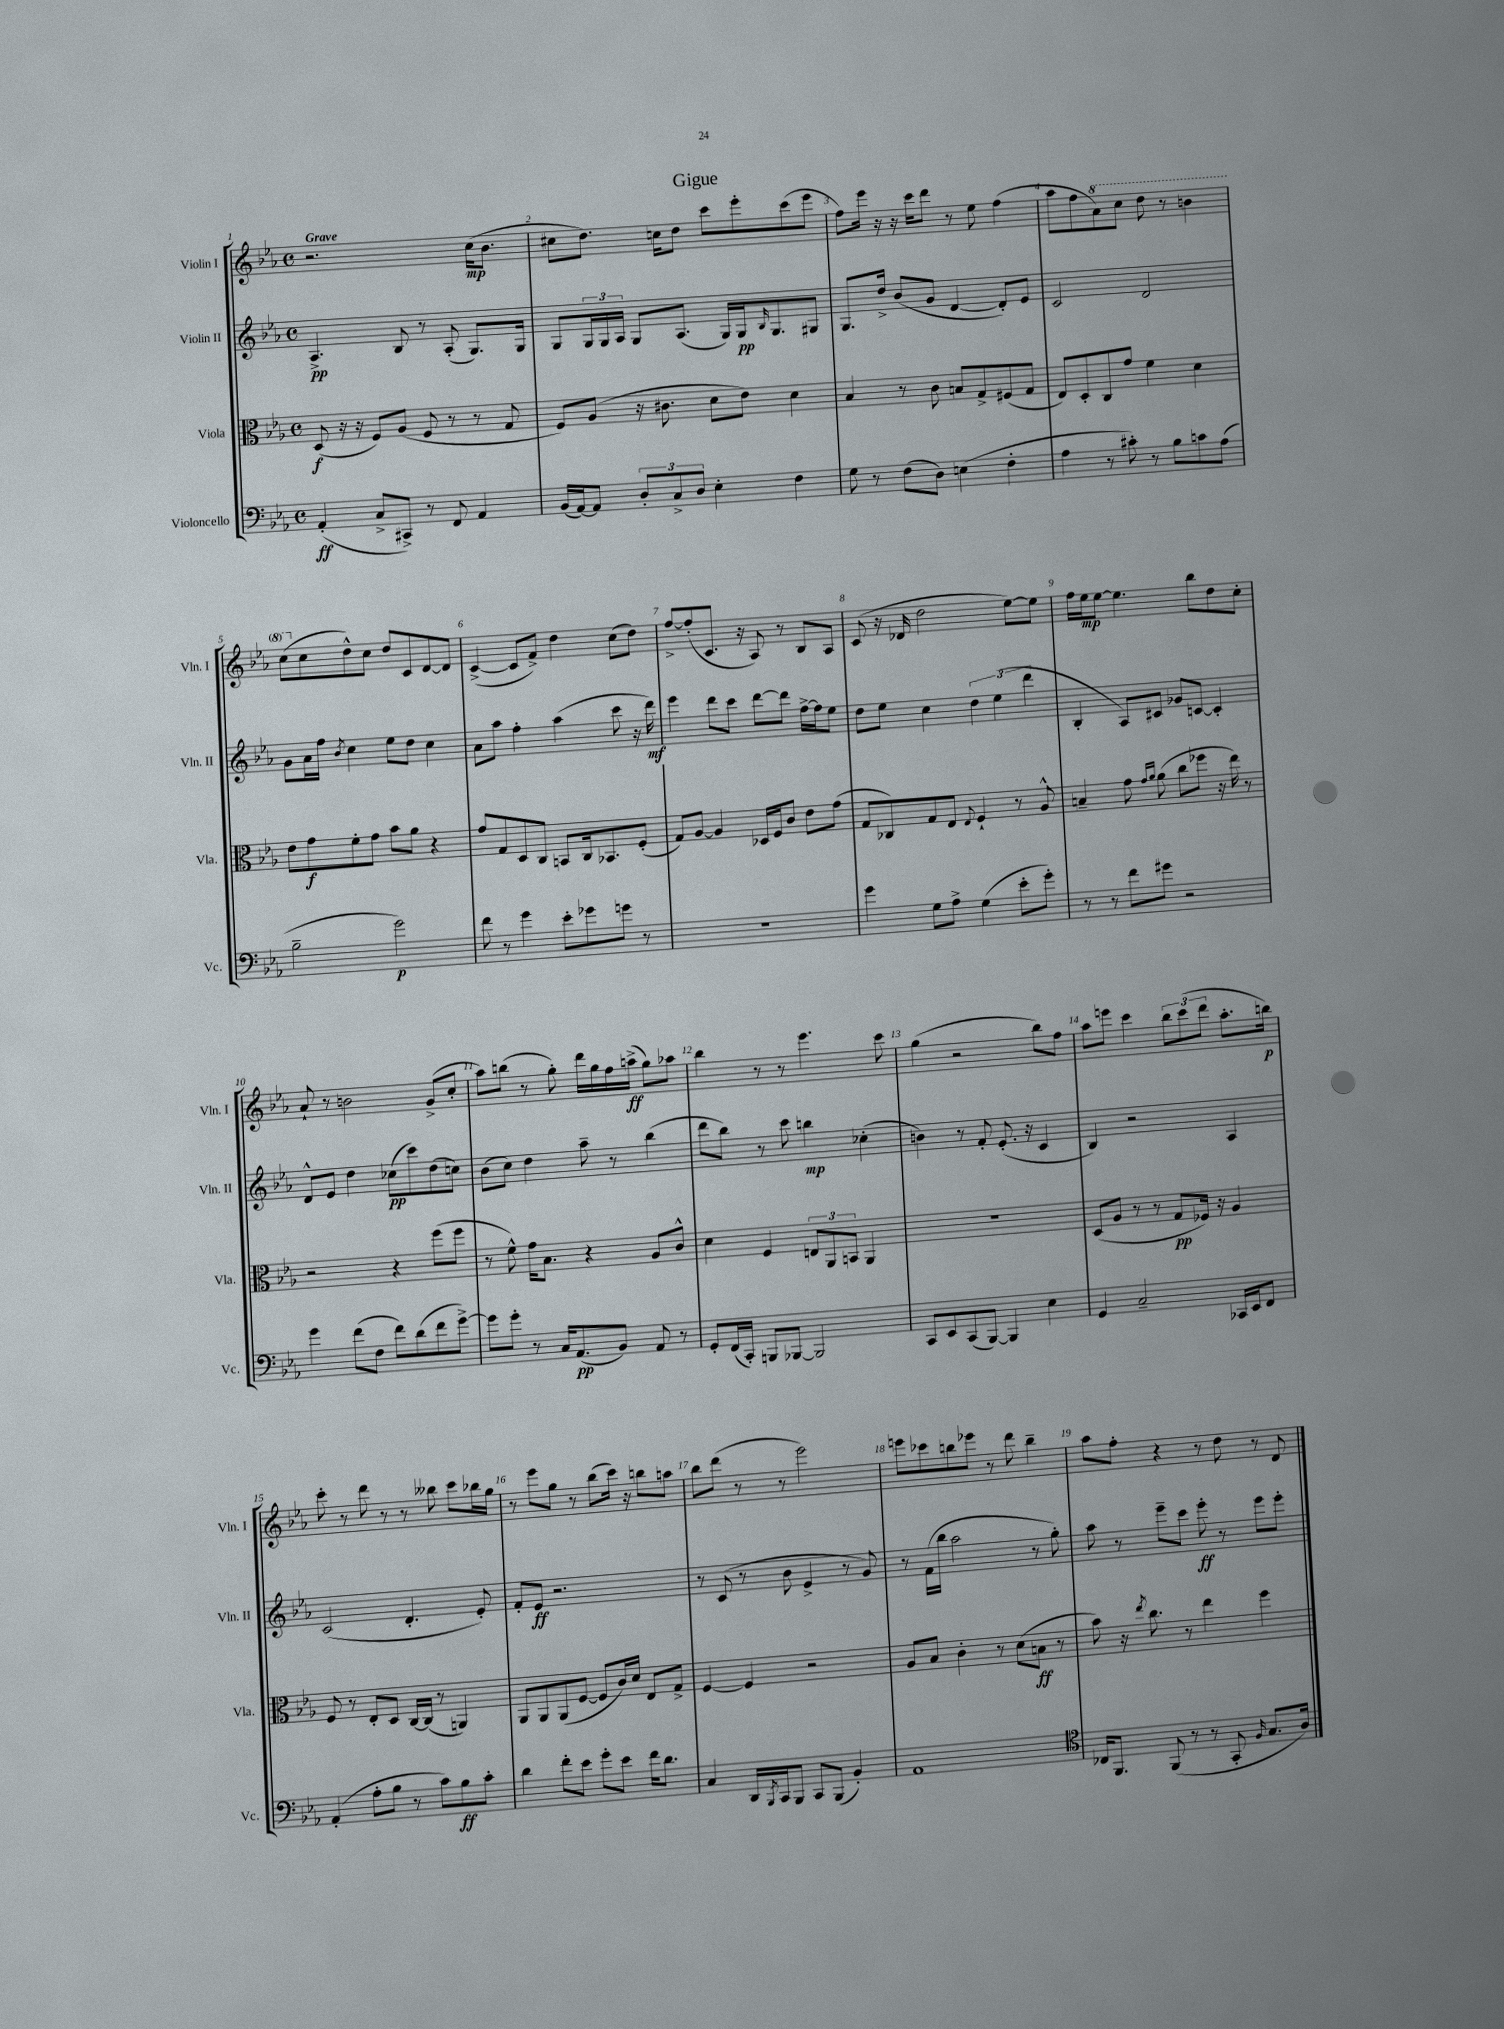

**kern	**dynam	**kern	**dynam	**kern	**dynam	**kern	**dynam
*part4	*part4	*part3	*part3	*part2	*part2	*part1	*part1
*staff4	*staff4	*staff3	*staff3	*staff2	*staff2	*staff1	*staff1
*I"Violoncello	*	*I"Viola	*	*I"Violin II	*	*I"Violin I	*
*I'Vc.	*	*I'Vla.	*	*I'Vln. II	*	*I'Vln. I	*
*clefF4	*	*clefC3	*	*clefG2	*	*clefG2	*
*k[b-e-a-]	*	*k[b-e-a-]	*	*k[b-e-a-]	*	*k[b-e-a-]	*
*M4/4	*	*M4/4	*	*M4/4	*	*M4/4	*
*met(c)	*	*met(c)	*	*met(c)	*	*met(c)	*
=1	=1	=1	=1	=1	=1	=1	=1
!	!	!	!	!	!	!LO:TX:a:B:t=Grave	!
(4AA-'/	ff	(8D/	f	4.A-^/	pp	2.r	.
.	.	16r	.	.	.	.	.
.	.	16r	.	.	.	.	.
8C^/L	.	8F/L)	.	.	.	.	.
8CC#X^/J)	.	(8A-/J	.	8B-/	.	.	.
8r	.	8F/	.	8r	.	.	.
8FF/	.	8r	.	(8A-'/	.	.	.
4AA-/	.	8r	.	8.G/L)	.	(16cc\KL	mp
.	.	.	.	.	.	8.b-\J	.
.	.	8G/	.	.	.	.	.
.	.	.	.	16G/Jk	.	.	.
=2	=2	=2	=2	=2	=2	=2	=2
(16BB-/LL	.	8F/L)	.	8G/L	.	8cc#X\L	.
[16AA-/J)	.	.	.	.	.	.	.
8AA-/J]	.	(8A-/J	.	24G/L	.	8.dd\J)	.
.	.	.	.	24G/	.	.	.
.	.	.	.	24A-/JJ	.	.	.
12D'/L	.	16r	.	8G/L	.	.	.
.	.	8.c#X\	.	.	.	16ccn\KL	.
12C^/	.	.	.	.	.	.	.
.	.	.	.	(8.A-/J	.	8dd\J	.
12D/J	.	.	.	.	.	.	.
4E-'\	.	8d\L	.	.	.	8ccc\L	.
.	.	.	.	16G/LL)	.	.	.
.	.	8e-\J)	.	16G/J	pp	8eee-'\	.
.	.	.	.	16qqB-/	.	.	.
.	.	.	.	8.G/	.	.	.
4F\	.	4d\	.	.	.	(8ccc\	.
.	.	.	.	8G#X/J	.	8eee-\J	.
=3	=3	=3	=3	=3	=3	=3	=3
8G\	.	4B-/	.	8.G/L	.	8ff\L)	.
8r	.	.	.	.	.	16eee-\Jk	.
.	.	.	.	16dd^/Jk	.	16r	.
(8F\L	.	8r	.	(8b-/L	.	16r	.
.	.	.	.	.	.	16ccc\KL	.
8D\J)	.	8c\	.	8g/J	.	8ddd\J	.
(4En\	.	8Bn/L	.	[4d/	.	8r	.
.	.	8G^/	.	.	.	8ee-\	.
4F'\	.	(8F#X/	.	8d'/L])	.	(4ff\	.
.	.	8G/J	.	8e-/J	.	.	.
=4	=4	=4	=4	=4	=4	=4	=4
4A-\	.	8E-/L)	.	2c/	.	8aa-\L	.
.	.	8D'/	.	.	.	8ff\	.
*	*	*	*	*	*	*8va	*
8r	.	8C/	.	.	.	8aa-\)	.
8c#X'\)	.	8g/J	.	.	.	8ccc\J	.
8r	.	4f\	.	2d/	.	8ddd\	.
8B-\L	.	.	.	.	.	8r	.
8cn\	.	4d\	.	.	.	4bbn\	.
(8A-\J	.	.	.	.	.	.	.
!!LO:LB:g=z
=5	=5	=5	=5	=5	=5	=5	=5
2B-~\	.	8e-\L	.	8g\L	.	(8ccc\L	.
*	*	*	*	*	*	*X8va	*
.	.	8g\	f	16a-\L	.	8cc\	.
.	.	.	.	16ff\JJ	.	.	.
.	.	.	.	8qb-/	.	.	.
.	.	8f'\	.	4cc\	.	8dd^^\)	.
.	.	8g\J	.	.	.	8cc\J	.
2g\)	p	8b-\L	.	8ee-\L	.	8dd/L	.
.	.	8a-\J	.	8dd\J	.	8c/	.
.	.	4r	.	4cc\	.	[8d/	.
.	.	.	.	.	.	8d/J]	.
=6	=6	=6	=6	=6	=6	=6	=6
8f\	.	8g/L	.	8a-\L	.	([4c^/	.
8r	.	8G/	.	8aa-\J	.	.	.
4g\	.	8D/	.	4ff'\	.	8c/L]	.
.	.	8C/J	.	.	.	8f^/J)	.
8e-'\L	.	8BBn/L	.	(4aa-\	.	4dd\	.
8g-X\	.	16C/k	.	.	.	.	.
.	.	8.BB-X/	.	.	.	.	.
8gn\J	.	.	.	8ccc\	.	(8cc\L	.
8r	.	(8F'/J	.	16r	.	8dd\J)	.
.	.	.	.	16ddd\)	mf	.	.
=7	=7	=7	=7	=7	=7	=7	=7
1r	.	8G/L)	.	4eee-\	.	[8ff^/L	.
.	.	[8A-/J	.	.	.	(8ff'/]	.
.	.	4A-/]	.	8ddd\L	.	8.c/J	.
.	.	.	.	8ccc\J	.	.	.
.	.	.	.	.	.	16r	.
.	.	16D-X/LL	.	[8ddd\L	.	8A-/)	.
.	.	16F/J	.	.	.	.	.
.	.	8c/J	.	8ddd\J]	.	8r	.
.	.	8e-\L	.	[16ff^\LL	.	8B-/L	.
.	.	.	.	16ff\J]	.	.	.
.	.	(8g\J	.	8ee-\J	.	8A-/J	.
=8	=8	=8	=8	=8	=8	=8	=8
4g\	.	8G/L	.	8dd\L	.	(8c/	.
.	.	8C-X/)	.	8ee-\J	.	16r	.
.	.	.	.	.	.	16d-X/	.
8G\L	.	8G/	.	4cc\	.	2dd\	.
8A-^\J	.	8E-/J	.	.	.	.	.
.	.	8qqE-/	.	.	.	.	.
(4G\	.	4F`/	.	6dd\	.	.	.
.	.	.	.	(6ee-\	.	.	.
8e-'\L	.	8r	.	.	.	[8ee-\L)	.
.	.	.	.	6ddd\	.	.	.
8g'\J)	.	8A-^^/	.	.	.	8ee-\J]	.
=9	=9	=9	=9	=9	=9	=9	=9
8r	.	4Bn~/	.	4B-'/	.	16ff\LL	.
.	.	.	.	.	.	16ee-\J	mp
8r	.	.	.	.	.	[8ee-\J	.
8f\L	.	8g\	.	8A-/L)	.	4.ee-\]	.
.	.	16qqg/LL	.	.	.	.	.
.	.	16qqa-/JJ	.	.	.	.	.
8g#X\J	.	(8a-\	.	8c#X/J	.	.	.
2r	.	8cc\L	.	8g-X/L	.	.	.
.	.	8ff-X\J	.	[8cn/J	.	8bb-\L	.
.	.	16r	.	4c'/]	.	8dd\	.
.	.	16ee-\)	.	.	.	.	.
.	.	8r	.	.	.	8cc'\J	.
!!LO:LB:g=z
=10	=10	=10	=10	=10	=10	=10	=10
4g\	.	2r	.	8d^^/L	.	8a-`/	.
.	.	.	.	8e-/J	.	8r	.
(8f\L	.	.	.	4dd\	.	2bn\	.
8F\J	.	.	.	.	.	.	.
8f\L)	.	4r	.	(8cc-X\L	pp	.	.
(8d\	.	.	.	8ccc\)	.	.	.
8f\	.	(8ff\L	.	(8dd\	.	(8g^/L	.
[8g^\J)	.	8ff\J	.	8ccn\J)	.	8cc'/J	.
=11	=11	=11	=11	=11	=11	=11	=11
8g\L]	.	8r	.	(8b-\L	.	8aa-\L)	.
8g'\J	.	8f^^\)	.	8cc\J)	.	(8bbn\J	.
8r	.	16g\KL	.	4dd\	.	8r	.
.	.	8.B-\J	.	.	.	.	.
16C/KL	.	.	.	.	.	8gg'\)	.
(8.AA-/	pp	.	.	.	.	.	.
.	.	4r	.	8aa-~\	.	16ddd\LL	.
.	.	.	.	.	.	16gg\	.
8BB-/J)	.	.	.	8r	.	16ff\	.
.	.	.	.	.	.	(16aan^\JJ	ff
8AA-/	.	8A-/L	.	(4bb-\	.	8gg\L)	.
8r	.	8c^^/J	.	.	.	8aa-X\J	.
=12	=12	=12	=12	=12	=12	=12	=12
8GG'/L	.	4d\	.	8ddd\L	.	4bb-\	.
(16FF/L	.	.	.	8bb-\J)	.	.	.
16CC'/JJ)	.	.	.	.	.	.	.
8BBBn/L	.	4F/	.	8r	.	8r	.
[8BBB-X/J	.	.	.	8ccc\	.	8r	.
2BBB-/]	.	12En/L	.	4bbn\	mp	4.eee-\	.
.	.	12AA-/	.	.	.	.	.
.	.	12BBn/J	.	.	.	.	.
.	.	4AA-/	.	(4cc-X'\	.	.	.
.	.	.	.	.	.	8ccc\	.
=13	=13	=13	=13	=13	=13	=13	=13
8CC/L	.	1r	.	4bn\)	.	(4gg\	.
8EE-/	.	.	.	.	.	.	.
(8CC/	.	.	.	8r	.	2r	.
[8BBB-/J)	.	.	.	8f'/	.	.	.
4BBB-/]	.	.	.	(8.e-'/	.	.	.
.	.	.	.	16r	.	.	.
4E-\	.	.	.	4c/	.	8bb-\L)	.
.	.	.	.	.	.	8ff\J	.
=14	=14	=14	=14	=14	=14	=14	=14
4GG/	.	(8D/L	.	4B-/)	.	8aa-\L	.
.	.	8A-/J	.	.	.	8eeen\J	.
2C~/	.	8r	.	2r	.	4ccc\	.
.	.	8r	.	.	.	.	.
.	.	8G/L	pp	.	.	12bb-\L	.
.	.	.	.	.	.	(12ccc\	.
.	.	16F-X/Jk)	.	.	.	.	.
.	.	.	.	.	.	12ddd\J	.
.	.	16r	.	.	.	.	.
16CC-X/LL	.	4A-/	.	4A-/	.	8.aa-'\L	.
16EE-/J	.	.	.	.	.	.	.
8FF/J	.	.	.	.	.	.	.
.	.	.	.	.	.	16bbn\Jk)	p
!!LO:LB:g=z
=15	=15	=15	=15	=15	=15	=15	=15
(4AA-'/	.	8F/	.	(2c/	.	8ccc'\	.
.	.	8r	.	.	.	8r	.
8A-'\L	.	8E-'/L	.	.	.	8ddd\	.
8B-\J	.	8D/J	.	.	.	8r	.
8r	.	[16C/LL	.	4.d'/	.	8r	.
.	.	(16C/JJ]	.	.	.	.	.
8c\L)	.	8r	.	.	.	8bb--X\	.
8B-\	ff	4AAn/)	.	.	.	8ccc\L	.
8c'\J	.	.	.	8e-'/)	.	16bb-X\L	.
.	.	.	.	.	.	16gg\JJ	.
=16	=16	=16	=16	=16	=16	=16	=16
4d\	.	8AA-/L	.	8f'/L	.	8r	.
.	.	8AA-/	.	8e-/J	ff	8eee-\L	.
8f'\L	.	(8AA-/	.	2.r	.	8gg\J	.
8e-\J	.	[8F/J	.	.	.	8r	.
8g'\L	.	8F/L]	.	.	.	(8bb-\L	.
8e-\J	.	16c/L)	.	.	.	16ccc\Jk)	.
.	.	16d/JJ	.	.	.	16r	.
16f\KL	.	8E-/L	.	.	.	8bbn\L	.
8.d\J	.	.	.	.	.	.	.
.	.	8G^/J	.	.	.	8aan\J	.
=17	=17	=17	=17	=17	=17	=17	=17
4C/	.	[4F/	.	8r	.	8bb-\L	.
.	.	.	.	(8c/	.	(8ddd\J	.
16DD/LL	.	4F/]	.	8r	.	8r	.
8qBBB-/	.	.	.	.	.	.	.
16CC/J	.	.	.	.	.	.	.
8BBB-/J	.	.	.	8b-\	.	8r	.
8CC/L	.	2r	.	4e-^/	.	2eee-\)	.
(8BBB-/J	.	.	.	.	.	.	.
4BB-'/)	.	.	.	8r	.	.	.
.	.	.	.	8g/)	.	.	.
=18	=18	=18	=18	=18	=18	=18	=18
1AA-	.	8A-/L	.	8r	.	8eeen\L	.
.	.	8B-/J	.	(16f\LL	.	8ccc-X\	.
.	.	.	.	16bb-\JJ	.	.	.
.	.	4c'\	.	2aa-\	.	8bbn\	.
.	.	.	.	.	.	8eee-X\J	.
.	.	8r	.	.	.	8r	.
.	.	(8d\L	.	.	.	8ddd\	.
.	.	8Bn\J	ff	8r	.	4bb~\	.
.	.	8r	.	8gg'\)	.	.	.
=19	=19	=19	=19	=19	=19	=19	=19
*clefC4	*	*	*	*	*	*	*
16C-X/KL	.	8b-\)	.	8aa-\	.	8aa-\L	.
8.FF/J	.	.	.	.	.	.	.
.	.	16r	.	8r	.	8ff'\J	.
.	.	8qee-/	.	.	.	.	.
.	.	8.cc\	.	.	.	.	.
(8FF/	.	.	.	8eee-~\L	.	4r	.
8r	.	8r	.	8ccc\J	.	.	.
8r	.	4ee-\	.	8eee-'\	ff	8r	.
8GG'/	.	.	.	8r	.	8dd\	.
16qqF/	.	.	.	.	.	.	.
8.G/L	.	4ff\	.	8eee-\L	.	8r	.
.	.	.	.	8eee-'\J	.	8d/	.
16A-/Jk)	.	.	.	.	.	.	.
==	==	==	==	==	==	==	==
*-	*-	*-	*-	*-	*-	*-	*-
